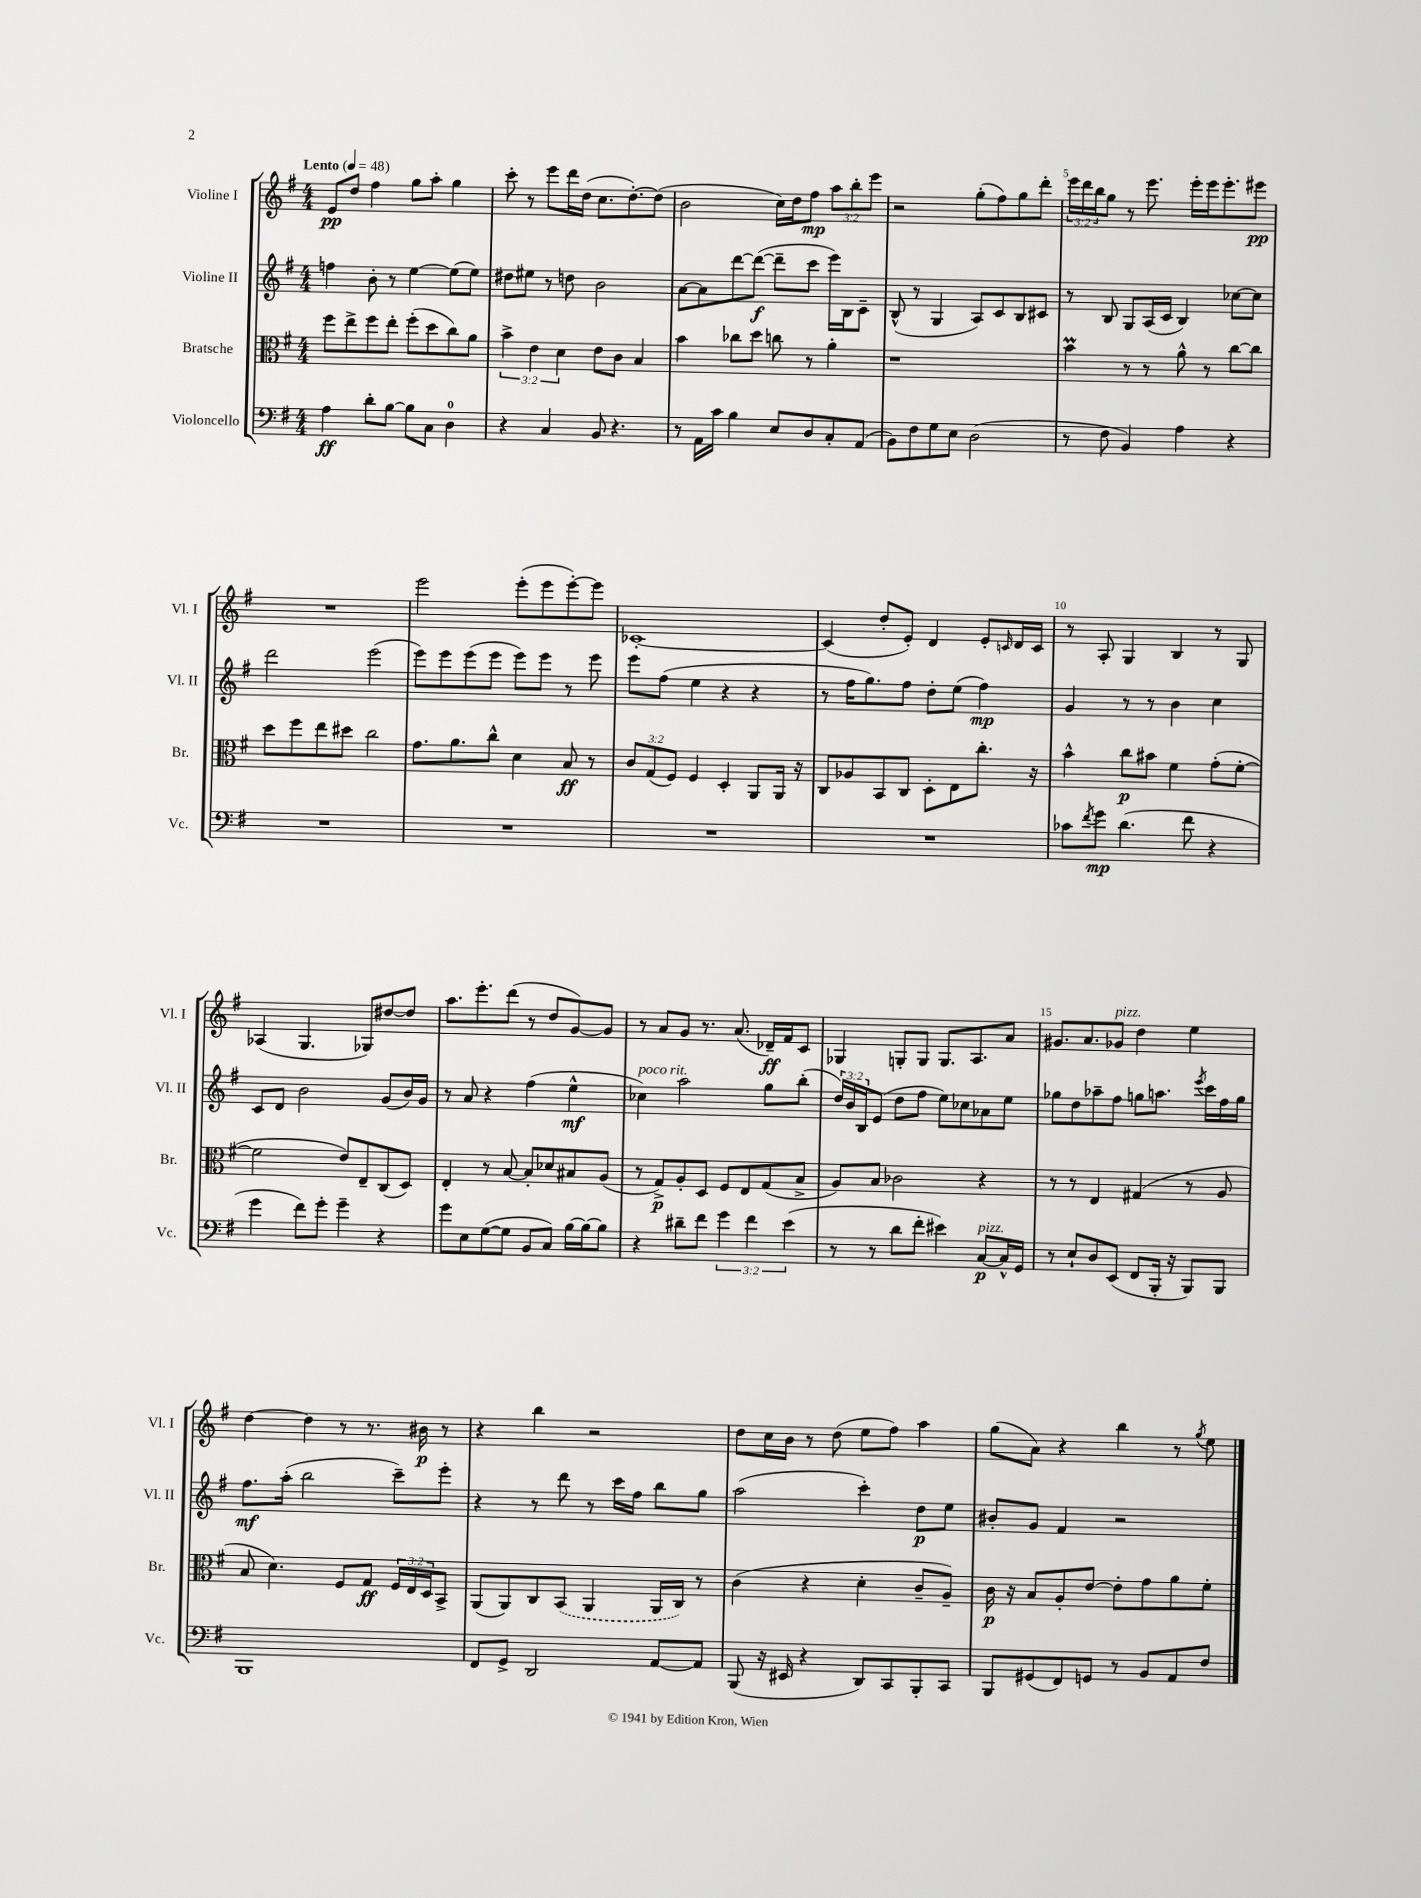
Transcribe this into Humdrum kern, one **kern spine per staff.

**kern	**dynam	**kern	**dynam	**kern	**dynam	**kern	**dynam
*part4	*part4	*part3	*part3	*part2	*part2	*part1	*part1
*staff4	*staff4	*staff3	*staff3	*staff2	*staff2	*staff1	*staff1
*I"Violoncello	*	*I"Bratsche	*	*I"Violine II	*	*I"Violine I	*
*I'Vc.	*	*I'Br.	*	*I'Vl. II	*	*I'Vl. I	*
*clefF4	*	*clefC3	*	*clefG2	*	*clefG2	*
*k[f#]	*	*k[f#]	*	*k[f#]	*	*k[f#]	*
*M4/4	*	*M4/4	*	*M4/4	*	*M4/4	*
*MM48	*	*MM48	*	*MM48	*	*MM48	*
=1	=1	=1	=1	=1	=1	=1	=1
!	!	!	!	!	!	!LO:TX:a:B:t=Lento	!
4A\	ff	8ff#\L	.	4ffn\	.	8e/L	pp
.	.	8ee^\	.	.	.	8dd/J	.
8d'\L	.	8ff#\	.	8b'\	.	4ff#\	.
[8B\J	.	8ee'\J	.	8r	.	.	.
8B\L]	.	(8ff#'\L	.	[4ee\	.	8gg\L	.
8C\J	.	8dd\	.	.	.	8aa'\J	.
4D\	.	8cc\)	.	(8ee\L]	.	4gg\	.
.	.	8a\J	.	8ee\J)	.	.	.
=2	=2	=2	=2	=2	=2	=2	=2
4r	.	6b^\	.	8dd#X\L	.	8ccc'\	.
.	.	.	.	8ee#X\J	.	8r	.
.	.	6e\	.	.	.	.	.
4C/	.	.	.	8r	.	8eee\L	.
.	.	6d\	.	.	.	.	.
.	.	.	.	8ddn\	.	16ddd\L	.
.	.	.	.	.	.	(16dd\JJ	.
8BB/	.	8e\L	.	2b\	.	8.cc\L	.
4.r	.	8c\J	.	.	.	.	.
.	.	.	.	.	.	[8.dd'\)	.
.	.	4B/	.	.	.	.	.
.	.	.	.	.	.	(8dd\J]	.
=3	=3	=3	=3	=3	=3	=3	=3
8r	.	4b\	.	[8a\L	.	2b\	.
16AA\LL	.	.	.	8a\]	.	.	.
16c\JJ	.	.	.	.	.	.	.
4B\	.	8cc-X\L	.	[8ddd\	.	.	.
.	.	8dd\J	.	(8ddd\J_	f	.	.
8E/L	.	8ccn\	.	8ddd~\L]	.	16cc\LL)	.
.	.	.	.	.	.	16dd\J	.
8D/	.	8r	.	8ccc\J	.	8ff#\J	mp
8C'/	.	4a'\	.	16eee\LL)	.	12aa\L	.
.	.	.	.	16B\J	.	.	.
.	.	.	.	.	.	12bb'\	.
(8AA/J	.	.	.	8c~\J	.	.	.
.	.	.	.	.	.	12eee\J	.
=4	=4	=4	=4	=4	=4	=4	=4
8BB\L)	.	1r	.	(8B^^/	.	2r	.
8F#\	.	.	.	8r	.	.	.
8G\	.	.	.	4G/	.	.	.
8E\J	.	.	.	.	.	.	.
(2D\	.	.	.	8A/L)	.	(8gg'\L	.
.	.	.	.	8c/	.	8ff#\)	.
.	.	.	.	8B/	.	8gg\	.
.	.	.	.	8c#X/J	.	8ddd'\J	.
=5	=5	=5	=5	=5	=5	=5	=5
8r	.	4bm\	.	8r	.	24eee\LL	.
.	.	.	.	.	.	24ddd\	.
.	.	.	.	.	.	24bb\J	.
8F#\	.	.	.	8B/	.	8gg\J	.
4BB/)	.	8r	.	8G/L	.	8r	.
.	.	8r	.	(16A/L	.	8.eee\	.
.	.	.	.	16c/JJ	.	.	.
4A\	.	8a^^\	.	4B/)	.	.	.
.	.	.	.	.	.	16eee'\LL	.
.	.	8r	.	.	.	16eee\J	.
.	.	.	.	.	.	8.eee'\	.
4r	.	[8cc\L	.	[8cc-X\L	.	.	.
.	.	8cc\J]	.	8cc-\J]	.	8eee#X\J	pp
!!LO:LB:g=z
=6	=6	=6	=6	=6	=6	=6	=6
1r	.	8dd\L	.	2ddd\	.	1r	.
.	.	8ff#\	.	.	.	.	.
.	.	8ee\	.	.	.	.	.
.	.	8dd#X\J	.	.	.	.	.
.	.	2cc\	.	(2eee\	.	.	.
=7	=7	=7	=7	=7	=7	=7	=7
1r	.	8.g\L	.	8eee\L)	.	2eee\	.
.	.	.	.	8eee\	.	.	.
.	.	8.a\	.	.	.	.	.
.	.	.	.	(8eee\	.	.	.
.	.	8cc^^\J	.	8eee\J	.	.	.
.	.	4d\	.	8eee\L)	.	(8eee'\L	.
.	.	.	.	8eee\J	.	8eee\	.
.	.	8B/	ff	8r	.	[8eee'\)	.
.	.	8r	.	8eee\	.	8eee\J]	.
=8	=8	=8	=8	=8	=8	=8	=8
1r	.	12c/L	.	8eee\L	.	[1c-X'	.
.	.	(12G/	.	.	.	.	.
.	.	.	.	(8ff#\J	.	.	.
.	.	12F#/J)	.	.	.	.	.
.	.	4F#/	.	4ee\	.	.	.
.	.	4D'/	.	4r	.	.	.
.	.	8AA/L	.	4r	.	.	.
.	.	16AA/Jk	.	.	.	.	.
.	.	16r	.	.	.	.	.
=9	=9	=9	=9	=9	=9	=9	=9
1r	.	8C/L	.	8r	.	(4c-/]	.
.	.	8A-X/	.	16ff#\KL	.	.	.
.	.	.	.	8.gg\)	.	.	.
.	.	8BB/	.	.	.	8dd'/L	.
.	.	8C/J	.	8ff#\J	.	8e'/J)	.
.	.	8D'\L	.	8dd'\L	.	4d/	.
.	.	8E\	.	(8ee\J	.	.	.
.	.	8.cc'\J	.	4ff#\)	mp	8e'/L	.
.	.	.	.	.	.	16qqcn/	.
.	.	.	.	.	.	16d/L	.
.	.	16r	.	.	.	16c/JJ	.
=10	=10	=10	=10	=10	=10	=10	=10
8c-X\L	.	4b^^\	.	4g/	.	8r	.
8qf#/	.	.	.	.	.	.	.
8g\J	mp	.	.	.	.	8A'/	.
(4.d\	.	8cc\L	p	8r	.	4G/	.
.	.	8b#X\J	.	8r	.	.	.
.	.	4f#\	.	4b\	.	4B/	.
8f#\	.	.	.	.	.	.	.
4r	.	(8g'\L	.	4cc\	.	8r	.
.	.	[8f#'\J	.	.	.	8G/	.
!!LO:LB:g=z
=11	=11	=11	=11	=11	=11	=11	=11
4g\	.	2f#\]	.	8c/L	.	(4A-X/	.
.	.	.	.	8d/J	.	.	.
8f#\L)	.	.	.	2b\	.	4.G/	.
8g'\J	.	.	.	.	.	.	.
4g~\	.	8e/L)	.	.	.	.	.
.	.	8E~/	.	.	.	8G-X/L)	.
4r	.	(8C/	.	(8g/L	.	[8dd#X/	.
.	.	8D/J)	.	16b/L)	.	8dd#/J]	.
.	.	.	.	16g/JJ	.	.	.
=12	=12	=12	=12	=12	=12	=12	=12
8g\L	.	4E'/	.	8r	.	8.aa\L	.
8E\	.	.	.	8a/	.	.	.
.	.	.	.	.	.	8.eee'\	.
([8G\	.	8r	.	4r	.	.	.
8G\J]	.	[8B/	.	.	.	(8ddd\J	.
8BB/L	.	8B'/L]	.	(4ff#\	.	8r	.
8C/J)	.	8d-X/	.	.	.	8dd/L	.
[16B\LL	.	8B#X/	.	4ee^^\	mf	[8g/)	.
16B\J_	.	.	.	.	.	.	.
8B\J]	.	(8A/J	.	.	.	8g/J]	.
=13	=13	=13	=13	=13	=13	=13	=13
!	!	!	!	!LO:TX:a:i:t=poco rit.	!	!	!
4r	.	8r	.	4cc-X\)	.	8r	.
.	.	8G^/L)	p	.	.	8a/L	.
8d#X~\L	.	8A'/	.	2aa\	.	8g/J	.
8f#\J	.	8D/J	.	.	.	8.r	.
6g\	.	8F#/L	.	.	.	.	.
.	.	.	.	.	.	(8.a/	.
.	.	8E/	.	.	.	.	.
6f#\	.	.	.	.	.	.	.
.	.	(8G/	.	8gg\L	.	16d-X~/LL)	ff
.	.	.	.	.	.	16f#/J	.
(6e\	.	.	.	.	.	.	.
.	.	8B^/J	.	(8bb'\J	.	8c/J	.
=14	=14	=14	=14	=14	=14	=14	=14
8r	.	8A/L)	.	24dd/LL)	.	4G-X/	.
.	.	.	.	24b/	.	.	.
.	.	.	.	24B/J	.	.	.
8r	.	8B/J	.	(8e/J	.	.	.
8d\L	.	2c-X\	.	8dd\L	.	8Gn'/L	.
8f#'\J	.	.	.	8ff#\J	.	8G/J	.
4e#X\)	.	.	.	8ee\L)	.	8.G/L	.
.	.	.	.	8cc-X\	.	.	.
.	.	.	.	.	.	8.A/	.
!LO:TX:a:i:t=pizz.	!	!	!	!	!	!	!
[8C/L	p	4r	.	8a-X\	.	.	.
16C^^/L]	.	.	.	8ee\J	.	8a/J	.
16GG/JJ	.	.	.	.	.	.	.
=15	=15	=15	=15	=15	=15	=15	=15
8r	.	8r	.	8gg-X\L	.	8.g#X/L	.
8E`/L	.	8r	.	8dd\	.	.	.
.	.	.	.	.	.	8.a/	.
8D/	.	4E/	.	8aa-X~\	.	.	.
!	!	!	!	!	!	!LO:TX:a:i:t=pizz.	!
(8EE/J	.	.	.	8ff#\J	.	8g-X/J	.
8FF#/L	.	(4G#X/	.	8ggn\L	.	4dd\	.
16BBB'/Jk	.	.	.	8.aan\J	.	.	.
16r	.	.	.	.	.	.	.
8BBB/L)	.	8r	.	.	.	4ee\	.
.	.	.	.	8qeee/	.	.	.
.	.	.	.	16ccc\LL	.	.	.
8BBB/J	.	8A/	.	16ff#\	.	.	.
.	.	.	.	16gg\JJ	.	.	.
!!LO:LB:g=z
=16	=16	=16	=16	=16	=16	=16	=16
1BBB	.	8B/	.	8.ff#\L	mf	[4dd\	.
.	.	4.d\)	.	.	.	.	.
.	.	.	.	(16aa'\Jk	.	.	.
.	.	.	.	2bb\	.	4dd\]	.
.	.	8F#/L	.	.	.	8r	.
.	.	8G/J	ff	.	.	8.r	.
.	.	24F#/LL	.	8ccc~\L)	.	.	.
.	.	24E/	.	.	.	.	.
.	.	.	.	.	.	16b#X\	p
.	.	24D/J	.	.	.	.	.
.	.	8BB^/J	.	8eee'\J	.	8r	.
=17	=17	=17	=17	=17	=17	=17	=17
8FF#/L	.	(8AA/L	.	4r	.	4r	.
8GG^/J	.	8AA/)	.	.	.	.	.
2DD/	.	8C/	.	8r	.	4bb\	.
.	.	(8BB/J	.	8ddd\	.	.	.
.	.	4AA/	.	8r	.	2r	.
.	.	.	.	16ccc\LL	.	.	.
.	.	.	.	16ff#\JJ	.	.	.
[8AA/L	.	16AA/LL	.	8bb\L	.	.	.
.	.	16C/JJ)	.	.	.	.	.
8AA/J]	.	8r	.	8gg\J	.	.	.
=18	=18	=18	=18	=18	=18	=18	=18
(8BBB/	.	(4c\	.	(2aa\	.	8dd\L	.
16r	.	.	.	.	.	16cc\L	.
16EE#X/	.	.	.	.	.	16b\JJ	.
4r	.	4r	.	.	.	8r	.
.	.	.	.	.	.	(8dd\	.
8DD/L)	.	4d'\	.	4ccc'\)	.	8ee\L	.
8CC/	.	.	.	.	.	8ff#\J)	.
8BBB'/	.	8c~/L	.	8dd\L	p	4aa\	.
8CC/J	.	8A~/J)	.	8ee\J	.	.	.
=19	=19	=19	=19	=19	=19	=19	=19
8BBB/L	.	16c\	p	8b#X'/L	.	(8gg\L	.
.	.	16r	.	.	.	.	.
(8GG#X/	.	8B/L	.	8g/J	.	8a\J)	.
8FF#/)	.	8A'/	.	4f#/	.	4r	.
8GGn/J	.	[8e/J	.	.	.	.	.
8r	.	8e'\L]	.	2r	.	4bb\	.
8BB/L	.	8g\	.	.	.	.	.
8AA/	.	8a\	.	.	.	8r	.
.	.	.	.	.	.	8qgg/	.
8F#/J	.	8f#'\J	.	.	.	8ee\	.
==	==	==	==	==	==	==	==
*-	*-	*-	*-	*-	*-	*-	*-
